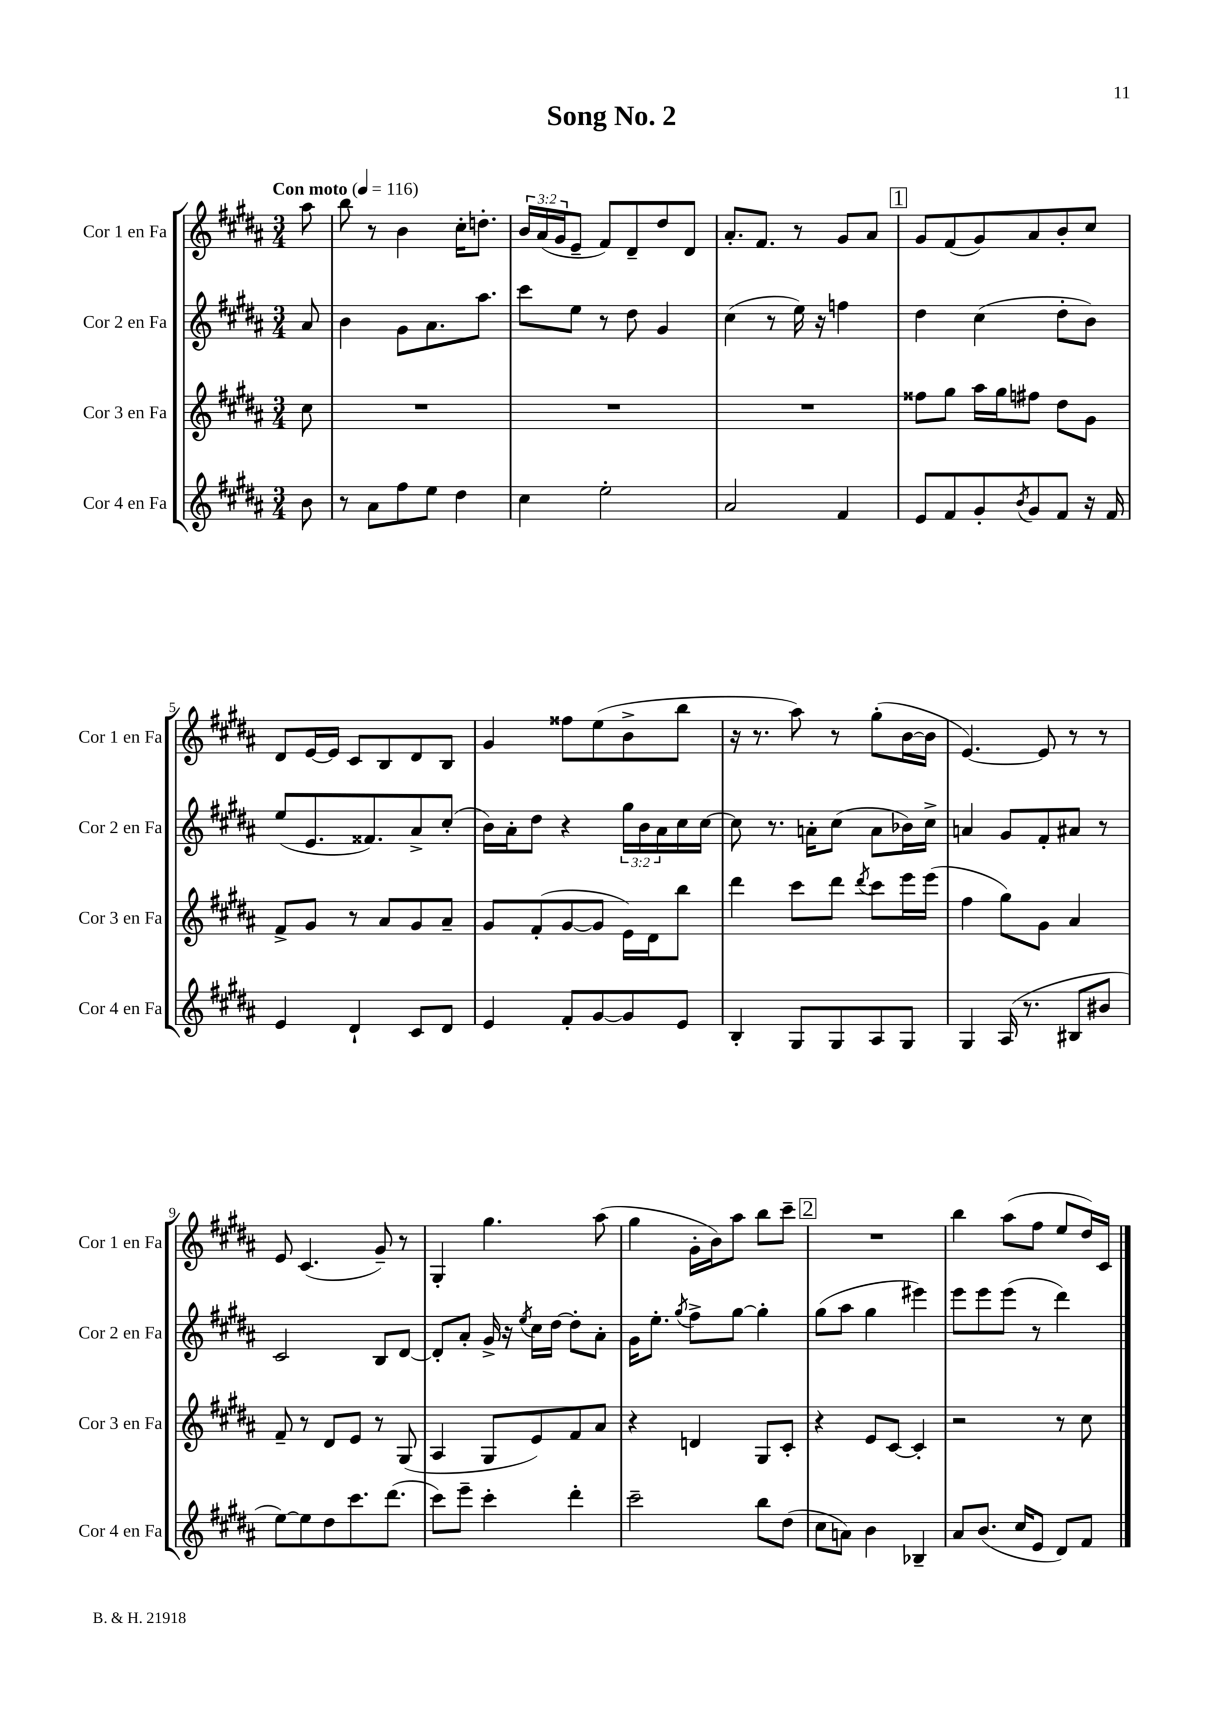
\header { title = "Song No. 2" }
<<
\new StaffGroup <<
\new Staff = "s0" \with { instrumentName = "Cor 1 en Fa" shortInstrumentName = "Cor 1 en Fa" } {
    \clef treble \key b \major \numericTimeSignature \time 3/4 \override Staff.TupletNumber.text = #tuplet-number::calc-fraction-text \partial 8 \tempo "Con moto" 4 = 116
    ais''8 |
    b''8 r8 b'4 cis''16-. d''8.-. |
    \tuplet 3/2 { b'16 ais'16( gis'16 } e'8-- fis'8) dis'8-- dis''8 dis'8 |
    ais'8.-. fis'8. r8 gis'8 ais'8 |
    \mark \markup { \box "1" } gis'8 fis'8( gis'8) ais'8 b'8-. cis''8 |
    dis'8 e'16~ e'16 cis'8 b8 dis'8 b8 |
    gis'4 fisis''8 e''8( b'8-> b''8 |
    r16 r8. ais''8) r8 gis''8-.( b'16~ b'16 |
    e'4.~) e'8 r8 r8 |
    e'8 cis'4.( gis'8--) r8 |
    gis4-. gis''4. ais''8( |
    gis''4 gis'16-. b'16) ais''8 b''8 cis'''8-- |
    \mark \markup { \box "2" } R2. |
    b''4 ais''8( fis''8 e''8 dis''16) cis'16 \bar "|." |
}
\new Staff = "s1" \with { instrumentName = "Cor 2 en Fa" shortInstrumentName = "Cor 2 en Fa" } {
    \clef treble \key b \major \numericTimeSignature \time 3/4 \override Staff.TupletNumber.text = #tuplet-number::calc-fraction-text \partial 8
    ais'8 |
    b'4 gis'8 ais'8. ais''8. |
    cis'''8 e''8 r8 dis''8 gis'4 |
    cis''4( r8 e''16) r16 f''4 |
    \mark \markup { \box "1" } dis''4 cis''4( dis''8-. b'8) |
    e''8( e'8. fisis'8.) ais'8-> cis''8-.( |
    b'16) ais'16-. dis''8 r4 \tuplet 3/2 { gis''16 b'16 ais'16 } cis''16 cis''16~ |
    cis''8 r8. a'16-. cis''8( a'8 bes'16) cis''16-> |
    a'4 gis'8 fis'8-. ais'8 r8 |
    cis'2 b8 dis'8~ |
    dis'8-. ais'8-. gis'16-> r16 \acciaccatura { e''8 } cis''16 dis''16~ dis''8-. ais'8-. |
    gis'16 e''8.-. \acciaccatura { gis''8 } fis''8-> gis''8~ gis''4-. |
    \mark \markup { \box "2" } gis''8( ais''8 gis''4 eis'''4) |
    e'''8 e'''8 e'''8( r8 dis'''4) \bar "|." |
}
\new Staff = "s2" \with { instrumentName = "Cor 3 en Fa" shortInstrumentName = "Cor 3 en Fa" } {
    \clef treble \key b \major \numericTimeSignature \time 3/4 \partial 8
    cis''8 |
    R2. |
    R2. |
    R2. |
    \mark \markup { \box "1" } fisis''8 gis''8 ais''16 gis''16 fis''8 dis''8 gis'8 |
    fis'8-> gis'8 r8 ais'8 gis'8 ais'8-- |
    gis'8 fis'8-.( gis'8~ gis'8 e'16) dis'16 b''8 |
    dis'''4 cis'''8 dis'''8 \acciaccatura { dis'''8 } cis'''8 e'''16 e'''16( |
    fis''4 gis''8) gis'8 ais'4 |
    fis'8-- r8 dis'8 e'8 r8 gis8( |
    ais4 gis8 e'8) fis'8 ais'8 |
    r4 d'4 gis8 cis'8-. |
    \mark \markup { \box "2" } r4 e'8 cis'8~ cis'4-. |
    r2 r8 cis''8 \bar "|." |
}
\new Staff = "s3" \with { instrumentName = "Cor 4 en Fa" shortInstrumentName = "Cor 4 en Fa" } {
    \clef treble \key b \major \numericTimeSignature \time 3/4 \partial 8
    b'8 |
    r8 ais'8 fis''8 e''8 dis''4 |
    cis''4 e''2-. |
    ais'2 fis'4 |
    \mark \markup { \box "1" } e'8 fis'8 gis'8-. \acciaccatura { b'8 } gis'8 fis'8 r16 fis'16 |
    e'4 dis'4-! cis'8 dis'8 |
    e'4 fis'8-. gis'8~ gis'8 e'8 |
    b4-. gis8 gis8 ais8 gis8 |
    gis4 ais16( r8. bis8 bis'8 |
    e''8~) e''8 dis''8 cis'''8. dis'''8.( |
    cis'''8) e'''8-- cis'''4-. dis'''4-. |
    cis'''2-- b''8 dis''8( |
    \mark \markup { \box "2" } cis''8 a'8) b'4 bes4-- |
    ais'8 b'8.( cis''16 e'8 dis'8) fis'8 \bar "|." |
}
>>
>>
